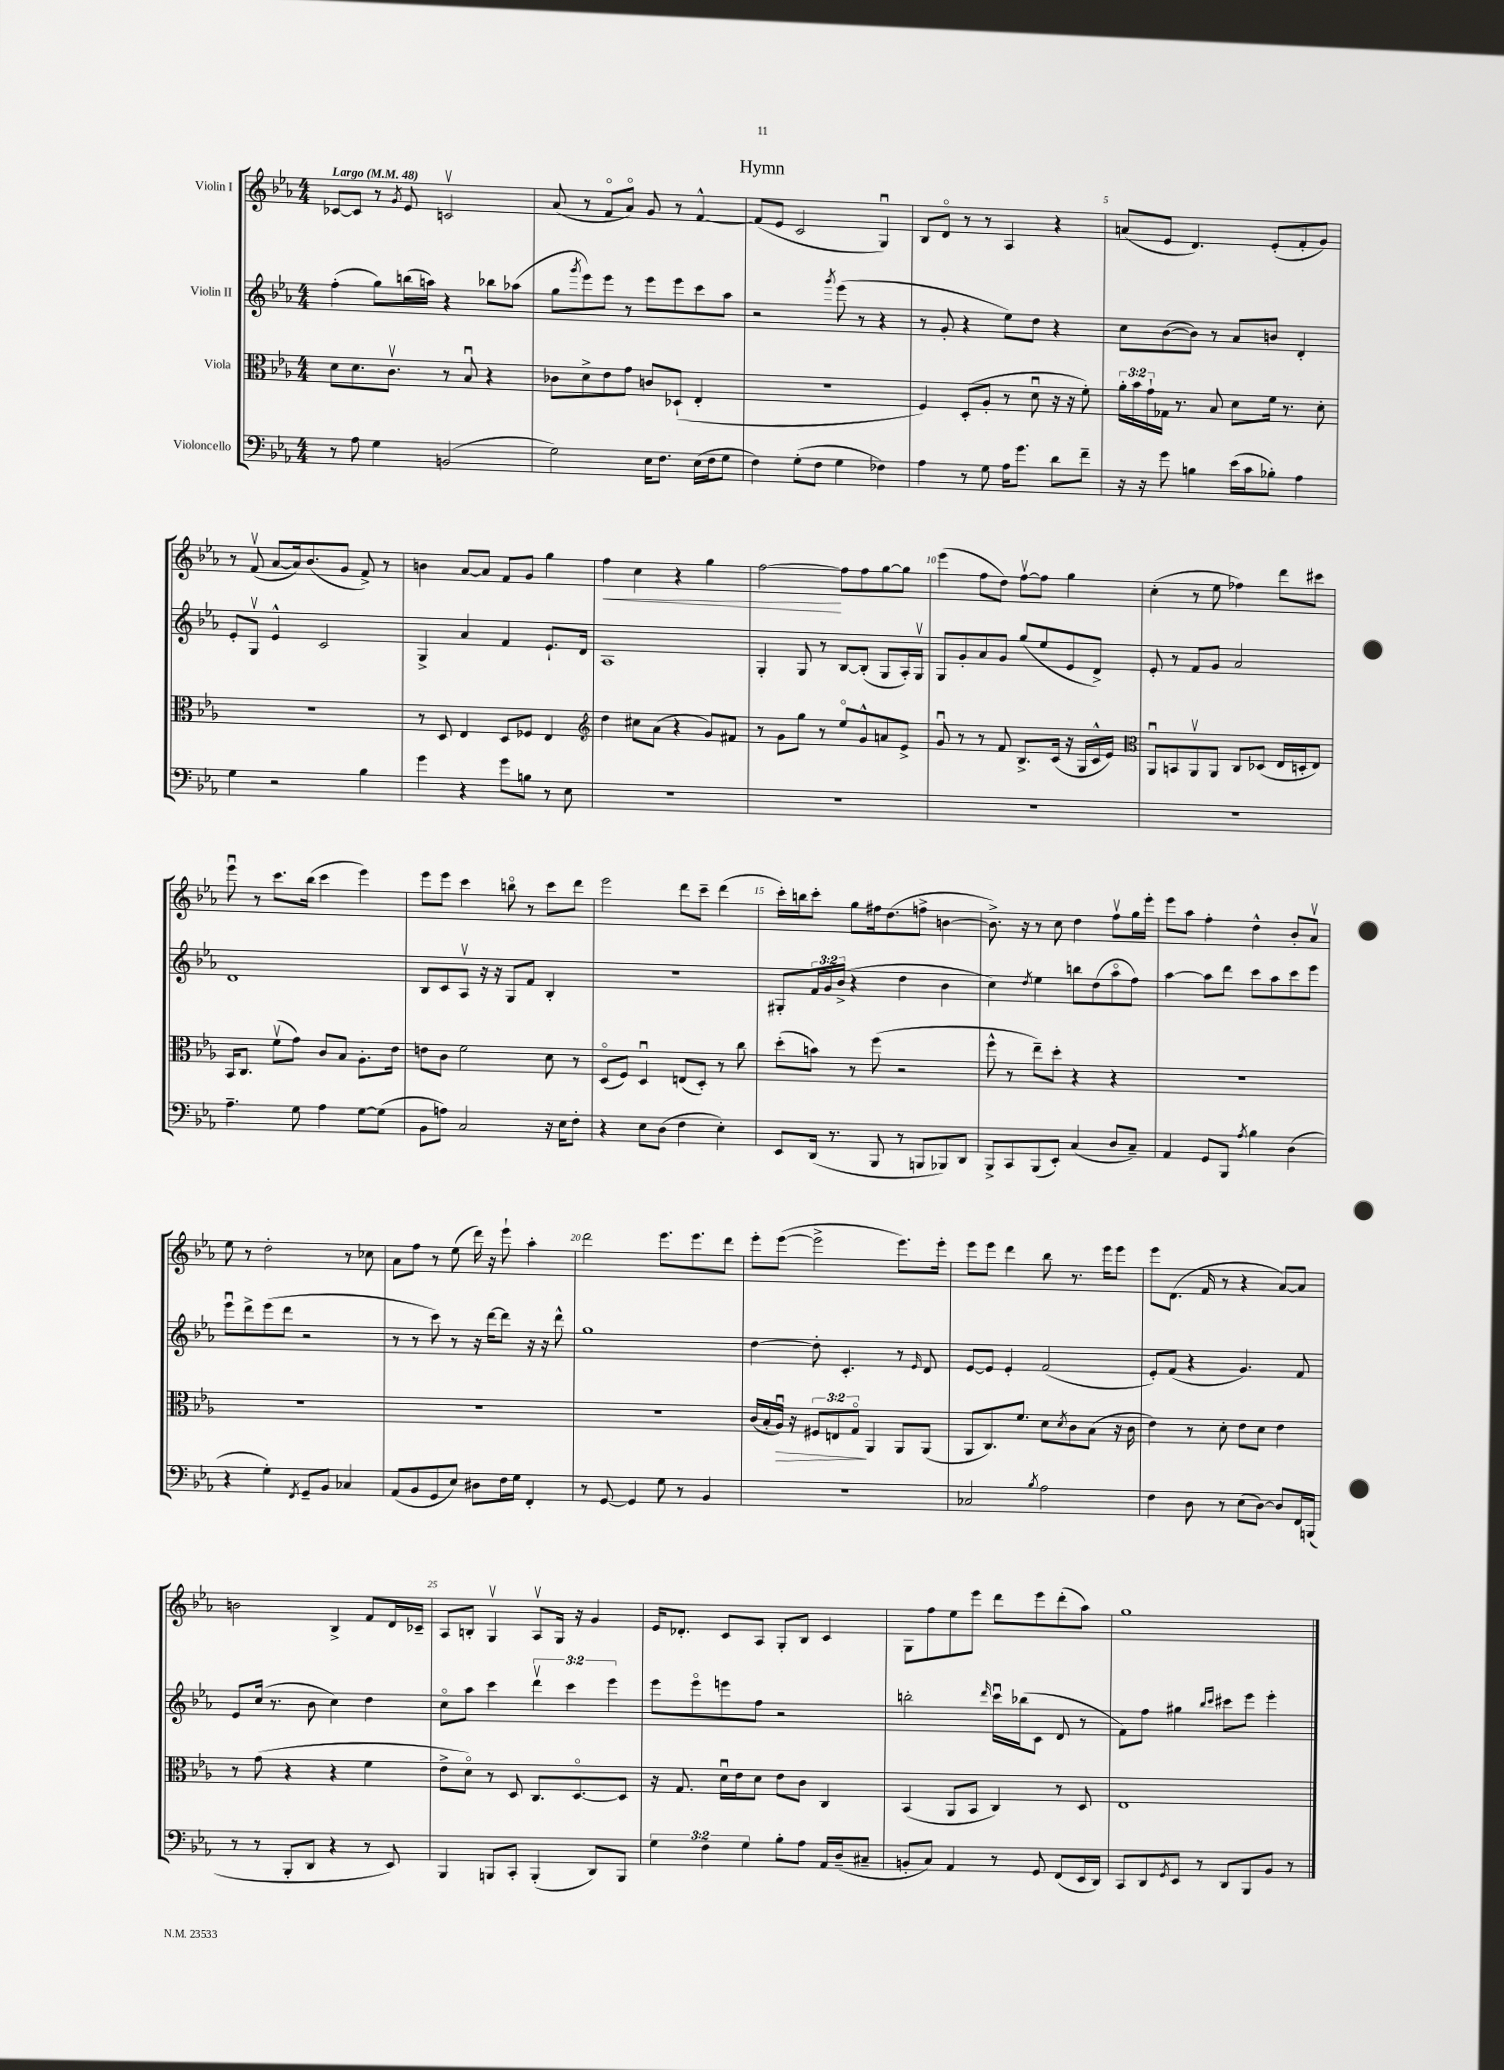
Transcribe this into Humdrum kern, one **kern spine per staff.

**kern	**kern	**kern	**kern
*staff4	*staff3	*staff2	*staff1
*clefF4	*clefC3	*clefG2	*clefG2
*k[b-e-a-]	*k[b-e-a-]	*k[b-e-a-]	*k[b-e-a-]
*M4/4	*M4/4	*M4/4	*M4/4
*MM48	*MM48	*MM48	*MM48
8r	8d\L	(4ff'\	[8c-/L
8A-\	8.d\	.	8c-/]J
4G\	.	8gg\L)	8r
.	8.cv\J	.	.
.	.	.	8qg/
.	.	(16bb\L	8e-/
.	.	16aa\JJ)	.
(2BB/	8r	4r	2cv/
.	8B-u/	.	.
.	4r	8bb-\L	.
.	.	(8aa-\J	.
=	=	=	=
2G\)	8c-\L	8gg\L	(8a-/
.	.	8qggg/	.
.	8d^\	8eee-\)	8r
.	8e-\	8eee-\J	8fo/L
.	8g\J	8r	8a-o/J)
16E-\LK	8c/L	8eee-\L	8g/
8.F\J	.	.	.
.	(8D-`/J	8eee-\	8r
(16E-\LL	4E-'/	8ccc\	[4f^^/
16F\J	.	.	.
8G\J	.	8aa-\J	.
=	=	=	=
4F\)	1r	2r	(8f/]L
.	.	.	8e-/J
(8G'\L	.	.	2c/
8F\J	.	.	.
.	.	8qggg/	.
4G\	.	(8eee-\	.
.	.	8r	.
4F-\)	.	4r	4Gu/)
=	=	=	=
4A-\	4F/)	8r	8B-/L
.	.	8g'/	8do/J
8r	(8D'/L	4r	8r
8G\	8A-'/J	.	8r
16A-\LK	8r	8ee-\L)	4A-/
8.g\J	.	.	.
.	8du\	8dd\J	.
8d\L	16r	4r	4r
.	16r	.	.
8f~\J	8f'\)	.	.
=	=	=	=
16r	24a-'\LL	8cc\L	(8a/L
.	24b-\	.	.
16r	.	.	.
.	24g`\	.	.
8g\	16G-\JJ	([8b-\	8e-/J
.	8.r	.	.
4B\	.	8b-\]J)	4.d/)
.	8B-/	8r	.
(16e-\LL	8d\L	8a-/L	.
16c\J	.	.	.
8B-'\J)	16f\Jk	8b/J	(8e-'/L
.	8.r	.	.
4A-\	.	4d'/	8f'/
.	8d'\	.	8g/J)
=	=	=	=
4G\	1r	8e-'/L	8r
.	.	8Gv/J	(8fv/
2r	.	4e-^^/	[8a-/L
.	.	.	16a-/]k)
.	.	.	(8.b-/
.	.	2c/	.
.	.	.	8g/J
4B-\	.	.	8f^/)
.	.	.	8r
=	=	=	=
4g\	8r	4G^/	4b\
.	8D/	.	.
4r	4E-/	4a-/	[8a-/L
.	.	.	8a-/]J
8g\L	8D/L	4f/	8f/L
8B\J	8F-/J	.	8g/J
8r	4E-/	8.e-`/L	4gg\
8E-\	.	.	.
.	.	16d/Jk	.
=	=	=	=
*	*clefG2	*	*
1r	4dd\	1A-	4ff\
.	8cc#\L	.	4cc\
.	(8a-\J	.	.
.	4r	.	4r
.	8g/L)	.	4gg\
.	8f#/J	.	.
=	=	=	=
1r	8r	4G'/	[2ff\
.	8g\L	.	.
.	8gg\J	8G/	.
.	8r	8r	.
.	8ee-o/L	[8B-/L	8ff\]L
.	8g^^/	(8B-'/]J	8ff\
.	8a/	8G/L	[8gg\
.	8e-^/J	16A-'/L)	8gg\]J
.	.	16Gv/JJ	.
=	=	=	=
1r	8gu/	8G/L	(4eee-\
.	8r	8g'/	.
.	8r	8a-/	8ff\L
.	8f/	8g/J	8dd\J)
.	8.B-^/L	(8gg/L	[8ffv\L
.	.	8ee-/	8ff\]J
.	(16c/Jk	.	.
.	16r	8e-/	4gg\
.	16G/LL	.	.
.	16c^^/	8d^/J)	.
.	16e-/JJ)	.	.
=	=	=	=
*	*clefC3	*	*
1r	8AA-u/L	8e-'/	(4cc'\
.	8BB/	8r	.
.	8AA-v/	8f/L	8r
.	8AA-/J	8g/J	8ee-\
.	8C/L	2a-/	4ff-\)
.	(8D-/J	.	.
.	16E-/LL	.	8ddd\L
.	16D'/J	.	.
.	8E-/J)	.	8ccc#\J
=	=	=	=
4.A-~\	16BB-/LK	1d	8eee-u\
.	8.C/J	.	.
.	.	.	8r
.	(8fv\L	.	8.ccc\L
8G\	8g\J)	.	.
.	.	.	(16bb-\Jk
4A-\	8c/L	.	4ccc\
.	8B-/J	.	.
[8G\L	8.A-'\L	.	4eee-\)
(8G\]J	.	.	.
.	16e-\Jk	.	.
=	=	=	=
8BB-\L	8e\L	8B-/L	8eee-\L
8A\J)	8c\J	8c/	8eee-\J
2C/	2f\	8A-v/J	4ccc\
.	.	16r	.
.	.	16r	.
.	.	8G/L	8bbo\
.	.	8f/J	8r
16r	8d\	4B-'/	8ccc\L
16E-\LK	.	.	.
8F'\J	8r	.	8ddd\J
=	=	=	=
4r	(8Do/L	1r	2eee-\
.	8F/J)	.	.
8E-\L	4Du/	.	.
(8D\J	.	.	.
4F\	(8E/L	.	8ddd\L
.	8D'/J)	.	8ccc~\J
4E-'\)	8r	.	(4ddd\
.	8cc\	.	.
=	=	=	=
8EE-/L	(8dd'\L	8G#'/L	16ccc'\LL)
.	.	.	16bb\J
(16DD/Jk	8b\J)	24f/L	8ccc'\J
.	.	24g/	.
8.r	.	.	.
.	.	(24b-^/JJ	.
.	8r	4r	8gg\L
8BBB-/	(8ff\	.	16ff#\k
.	.	.	(8.dd\
8r	2r	4dd\	.
8BBB/L	.	.	8ff^\J
8BBB-/)	.	4b-\	[4b\
8DD/J	.	.	.
=	=	=	=
8BBB-^/L	8ff^^\	4cc\)	8.b^\])
8CC/	8r	.	.
.	.	.	16r
.	.	8qdd/	.
(8BBB-/	8ee-~\L)	4ee-\	8r
8EE-'/J)	8dd'\J	.	8cc\
(4C/	4r	8bb\L	4dd\
.	.	(8dd\	.
8D/L	4r	8aa-o\	8ffv\L
8C~/J)	.	8ff\J)	16gg\L
.	.	.	16eee-'\JJ
=	=	=	=
4AA-/	1r	[4aa-\	8eee-\L
.	.	.	8aa-\J
8GG/L	.	8aa-\]L	4ff'\
8BBB-/J	.	8ddd\J	.
8qA-/	.	.	.
4B-\	.	8ccc\L	4dd^^\
.	.	8aa-\	.
(4D\	.	8ccc\	8b-'/L
.	.	8eee-\J	8a-v/J
=	=	=	=
4r	1r	8eee-u\L	8ee-\
.	.	8ddd^\	8r
4G'\)	.	(8eee-\	2dd'\
.	.	8ddd\J	.
8qFF/	.	.	.
8GG~/L	.	2r	.
8BB-/J	.	.	.
4C-/	.	.	8r
.	.	.	8cc-\
=	=	=	=
(8AA-/L	1r	8r	8a-\L
8BB-/	.	8r	8ff\J
8GG/	.	8ccc\)	8r
8E-/J)	.	8r	(8ee-\
8D#\L	.	16r	16ddd\)
.	.	[16ddd\LK	16r
16F\L	.	8ddd\]J	8eee-`\
16G\JJ	.	.	.
4FF'/	.	16r	4aa-'\
.	.	16r	.
.	.	8ddd^^\	.
=	=	=	=
8r	1r	1gg	2ddd\
[8GG/	.	.	.
4GG/]	.	.	.
8G\	.	.	8.eee-\L
8r	.	.	.
.	.	.	8.eee-\
4BB-/	.	.	.
.	.	.	8ddd\J
=	=	=	=
1r	(16c/LL	[4dd\	8eee-'\L
.	16B-'/	.	.
.	16A-u/JJ)	.	([8eee-\J
.	16r	.	.
.	12F#/L	8dd'\]	2eee-^\]
.	12E/	.	.
.	.	4.c'/	.
.	12Go/J	.	.
.	4AA-/	.	.
.	8AA-/L	8r	8.eee-\L)
.	.	16qqe-/	.
.	(8AA-/J	8d/	.
.	.	.	16eee-'\Jk
=	=	=	=
2C-/	8AA-/L	[8e-/L	8eee-\L
.	8.C/)	8e-/]J	8eee-\J
.	.	4e-'/	4ddd\
.	8.f/J	.	.
8qB-/	.	.	.
2A-\	8d\L	(2f/	8bb-\
.	8qd/	.	.
.	8c\	.	8.r
.	(8B-\J	.	.
.	.	.	16eee-\LK
.	16r	.	8eee-\J
.	16c\	.	.
=	=	=	=
4F\	4e-\)	8e-'/L)	8eee-\L
.	.	(8f/J	(8.d\J
8D\	8r	4r	.
.	.	.	16f/
8r	8d'\	.	8r
(8E-\L	8e-\L	4.g/)	4r
[8D\J)	8d\J	.	.
8D/]L	4e-\	.	[8a-/L)
16FF/L	.	8f/	8a-/]J
(16BBB/JJ	.	.	.
=	=	=	=
8r	8r	8e-/L	2b\
8r	(8g\	(16cc/Jk	.
.	.	8.r	.
8BBB-'/L	4r	.	.
8DD/J	.	8b-\	.
4r	4r	4cc\)	4B-^/
8r	4f\	4dd\	8f/L
8EE-/)	.	.	16d/L
.	.	.	16c-~/JJ
=	=	=	=
4BBB-/	8e-^\L	8cco\L	8A-/L
.	8do\J)	8aa-\J	8B'/J
8BBB/L	8r	4ccc\	4Gv/
8CC'/J	8D/	.	.
(4BBB'/	8.C/L	6dddv\	8A-v/L
.	.	.	16G/Jk
.	.	6ccc\	.
.	[8.Do/	.	16r
8DD/L)	.	.	4g/
.	.	6eee-\	.
8BBB/J	8D/]J	.	.
=	=	=	=
6G\	16r	8eee-\L	16e-/LK
.	8.G/	.	8.d-'/J
.	.	8eee-o\	.
6F\	.	.	.
.	16du\LL	8eee\	8c/L
.	16e-\J	.	.
6G\	.	.	.
.	8d\J	8ff\J	8A-/J
8B-'\L	8e-\L	2r	8G'/L
8A-\J	8c\J	.	8B-/J
16AA-/LL	4C/	.	4c/
(16D~/J	.	.	.
8C#~/J	.	.	.
=	=	=	=
8BB'/L	(4BB-/	2bb'\	8G\L
8C/J)	.	.	8ff\
4AA-/	8AA-/L	.	8ee-\
.	8BB-/J	.	8eee-\J
.	.	16qqddd/	.
8r	4C/)	16cccu\LL	8ddd\L
.	.	(16bb-\J	.
8GG/	.	8c\J	8eee-\
(8FF/L	8r	8d/	(8ddd'\
16EE-/L	8D/	8r	8aa-\J)
16DD/JJ)	.	.	.
=	=	=	=
8CC/L	1E-	8f\L)	1gg
8DD/	.	8ff\J	.
8qGG/	.	.	.
8EE-/J	.	4gg#\	.
8r	.	.	.
.	.	16qqbb-/LL	.
.	.	16qqccc/JJ	.
8DD/L	.	8ccc#\L	.
8BBB-/	.	8eee-\J	.
8BB-/J	.	4eee-'\	.
8r	.	.	.
==	==	==	==
*-	*-	*-	*-
